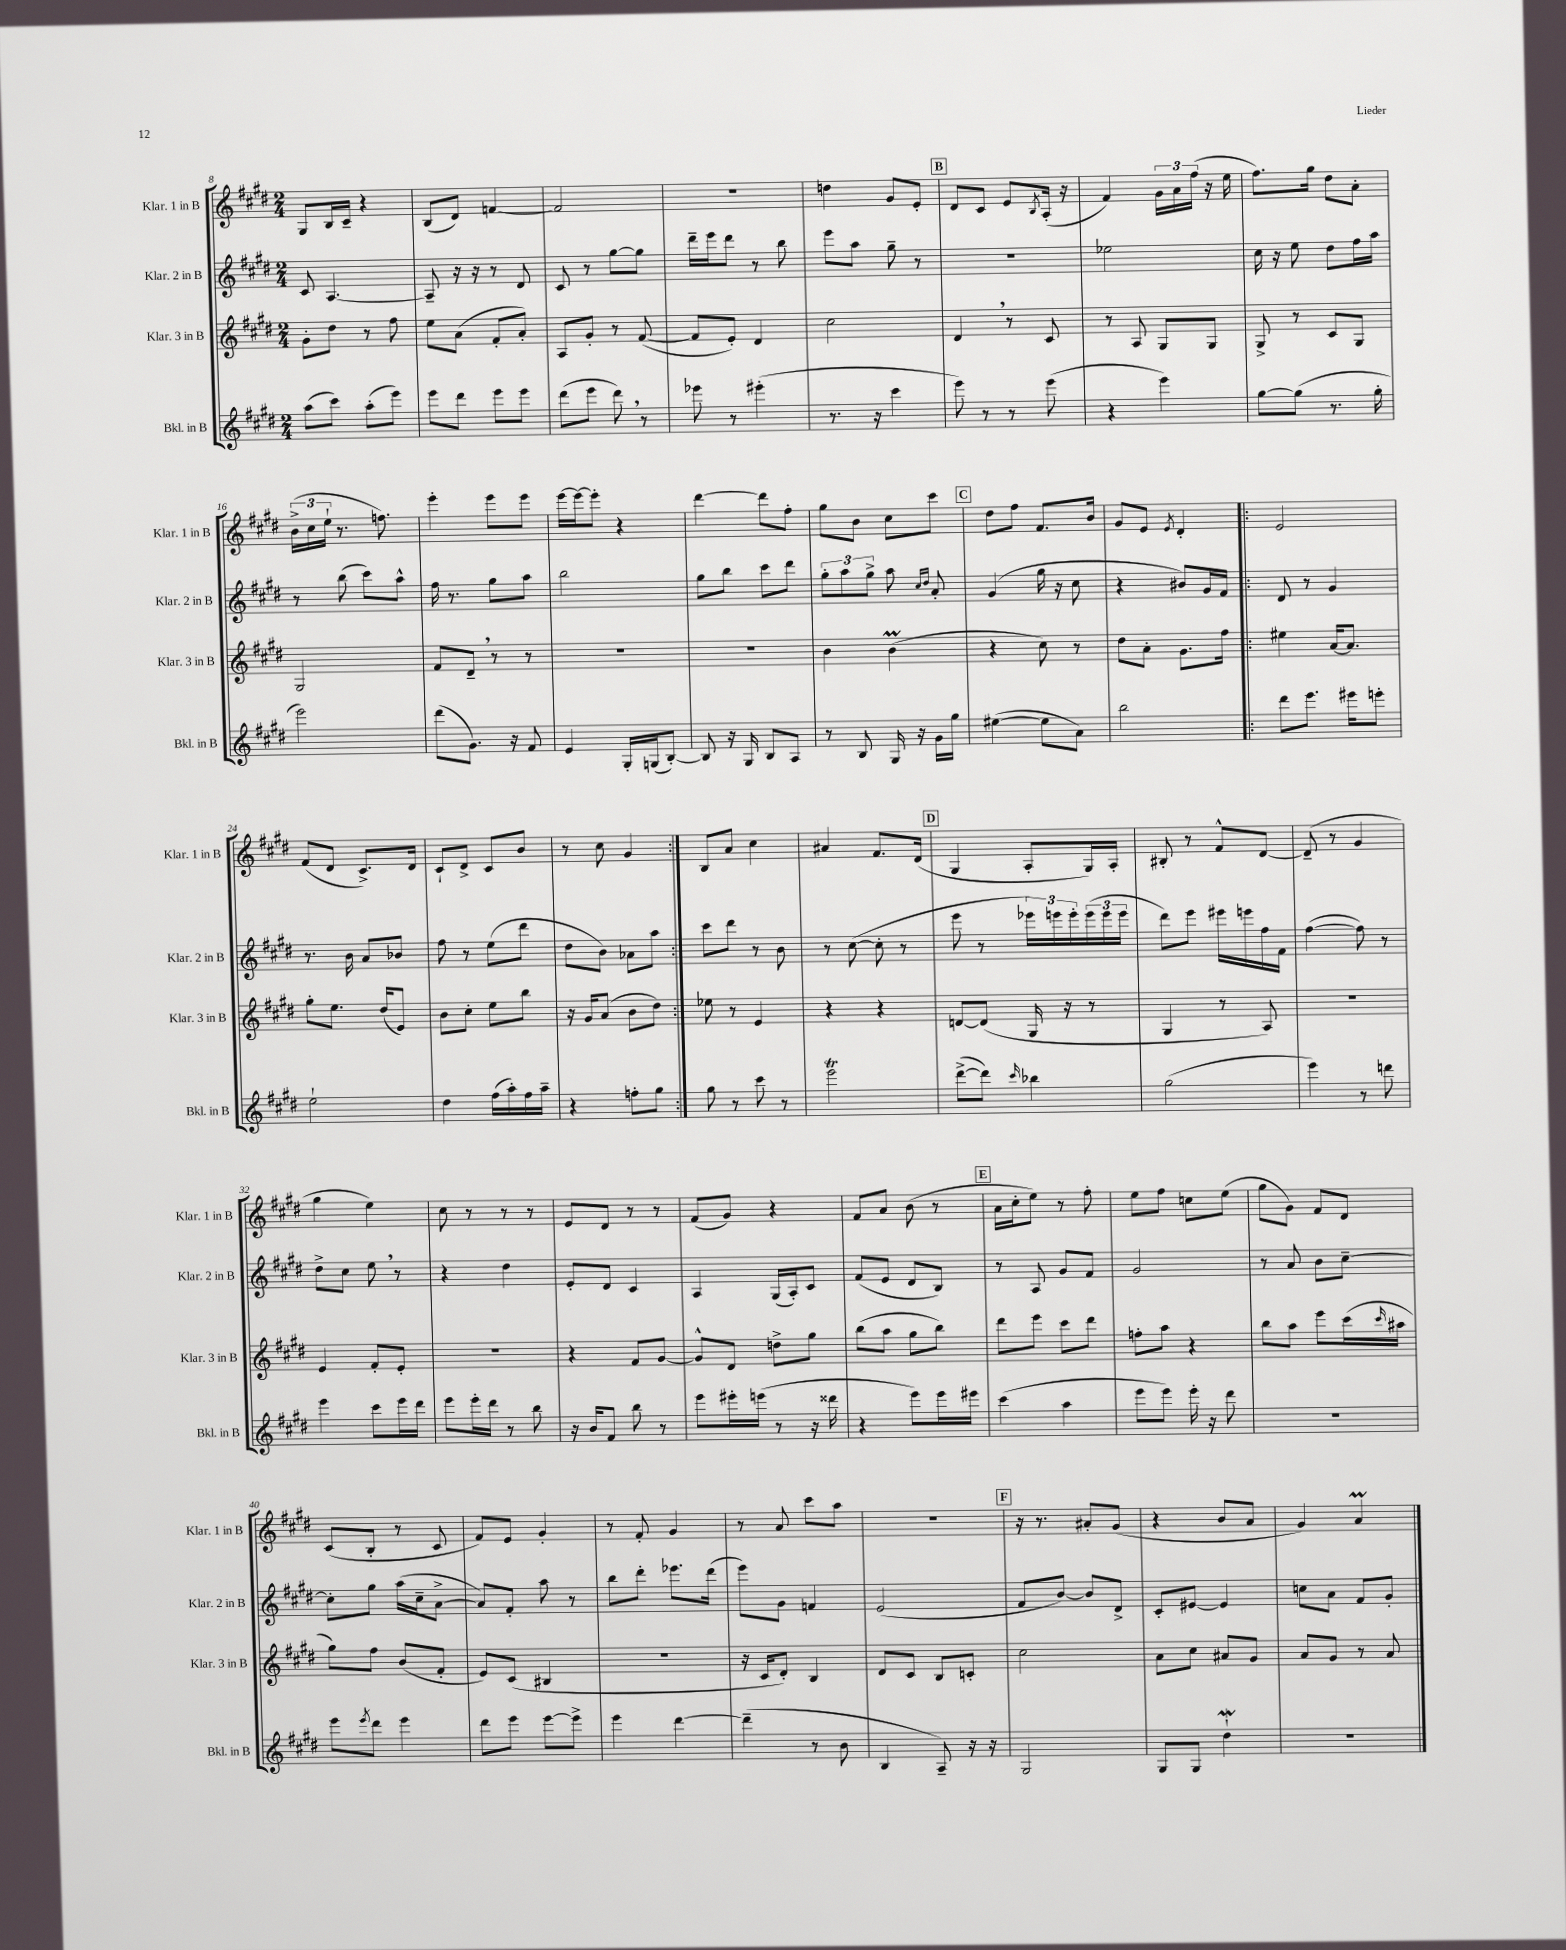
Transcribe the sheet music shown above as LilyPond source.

<<
\new StaffGroup <<
\new Staff = "s0" \with { instrumentName = "Klar. 1 in B" shortInstrumentName = "Klar. 1 in B" } {
    \clef treble \key e \major \numericTimeSignature \time 2/4
    gis8 b16 cis'16-- r4 |
    b8( dis'8) f'4~ |
    f'2 |
    r2 |
    d''4 gis'8 e'8-. |
    \mark \markup { \box "B" } dis'8 cis'8 e'8 \acciaccatura { b8 } a16-.( r16 |
    fis'4) \tuplet 3/2 { gis'16 a'16 fis''16( } r16 e''16 |
    fis''8.) gis''16 dis''8 a'8-. |
    \tuplet 3/2 { b'16->( cis''16 e''16-! } r8. f''8.) |
    e'''4-. e'''8 e'''8 |
    e'''16~ e'''16~ e'''8-. r4 |
    dis'''4~ dis'''8 fis''8-. |
    gis''8 b'8 cis''8 cis'''8 |
    \mark \markup { \box "C" } dis''8 fis''8 fis'8. b'16 |
    gis'8 e'8 \acciaccatura { e'8 } dis'4-. |
    \repeat volta 2 { e'2 |
    fis'8( dis'8 cis'8.->) dis'16 |
    cis'8-! dis'8-> cis'8 b'8 |
    r8 cis''8 gis'4 | }
    b8 a'8 cis''4 |
    ais'4 fis'8. dis'16( |
    \mark \markup { \box "D" } gis4 a8-. gis16) a16-. |
    bis8-. r8 fis'8-^ dis'8~ |
    dis'8--( r8 gis'4 |
    gis''4 e''4) |
    cis''8 r8 r8 r8 |
    e'8 dis'8 r8 r8 |
    fis'8( gis'8) r4 |
    fis'8 a'8 b'8( r8 |
    \mark \markup { \box "E" } a'16 cis''16-. e''8) r8 fis''8-. |
    e''8 fis''8 c''8 e''8( |
    gis''8 gis'8) fis'8 dis'8 |
    cis'8( b8-. r8 cis'8 |
    fis'8) e'8 gis'4-. |
    r8 fis'8-. gis'4 |
    r8 a'8 cis'''8 a''8 |
    R2 |
    \mark \markup { \box "F" } r16 r8. ais'8-. gis'8( |
    r4 b'8 a'8 |
    gis'4) a'4\prall \bar "|." |
}
\new Staff = "s1" \with { instrumentName = "Klar. 2 in B" shortInstrumentName = "Klar. 2 in B" } {
    \clef treble \key e \major \numericTimeSignature \time 2/4
    cis'8 a4.~ |
    a8-- r16 r16 r8 dis'8 |
    cis'8 r8 gis''8~ gis''8 |
    dis'''16-- e'''16 dis'''8 r8 b''8 |
    e'''8 a''8 gis''8-- r8 |
    \mark \markup { \box "B" } R2 |
    ees''2 |
    cis''16 r16 e''8 dis''8 fis''16 a''16 |
    r8 b''8( cis'''8) a''8-^ |
    fis''16 r8. gis''8 a''8 |
    b''2 |
    gis''8 b''8 cis'''8 dis'''8 |
    \tuplet 3/2 { gis''8-. a''8 gis''8-> } a''8 \grace { cis''16 dis''16 } a'8-. |
    \mark \markup { \box "C" } gis'4( gis''16 r16 cis''8 |
    r4 bis'8) gis'16 fis'16 |
    \repeat volta 2 { dis'8 r8 gis'4 |
    r8. b'16 a'8 bes'8 |
    fis''8 r8 e''8( dis'''8 |
    dis''8 b'8) aes'8 a''8 | }
    cis'''8 dis'''8 r8 b'8 |
    r8 cis''8~( cis''8-. r8 |
    \mark \markup { \box "D" } e'''8 r8 \tuplet 3/2 { ees'''16) e'''16 e'''16-. } \tuplet 3/2 { e'''16( e'''16 e'''16 } |
    dis'''8) e'''8 eis'''16 e'''16 fis''16 fis'16 |
    fis''4~( fis''8) r8 |
    dis''8-> cis''8 e''8 \breathe r8 |
    r4 dis''4 |
    e'8-. dis'8 cis'4 |
    a4 gis16( a16-.) cis'8 |
    fis'8( e'8 dis'8 b8) |
    \mark \markup { \box "E" } r8 a8 gis'8 fis'8 |
    gis'2 |
    r8 a'8 b'8 cis''8~-- |
    cis''8-. gis''8 a''16( cis''16-- a'8~-> |
    a'8) fis'8-. a''8 r8 |
    b''8 dis'''8-. ees'''8. dis'''16( |
    e'''8) gis'8 f'4 |
    e'2( |
    \mark \markup { \box "F" } fis'8 b'8~) b'8 dis'8-> |
    cis'8-. eis'8~ eis'4 |
    c''8 a'8 fis'8 gis'8-. \bar "|." |
}
\new Staff = "s2" \with { instrumentName = "Klar. 3 in B" shortInstrumentName = "Klar. 3 in B" } {
    \clef treble \key e \major \numericTimeSignature \time 2/4
    gis'8-. dis''8 r8 fis''8 |
    e''8 a'8( fis'8-. a'8-.) |
    a8 gis'8-. r8 fis'8~( |
    fis'8 e'8-.) dis'4 |
    cis''2 |
    \mark \markup { \box "B" } dis'4 \breathe r8 cis'8 |
    r8 a8 gis8 gis8 |
    gis8-> r8 cis'8 gis8 |
    gis2 |
    fis'8 dis'8-- \breathe r8 r8 |
    R2 |
    R2 |
    b'4 b'4\prall( |
    \mark \markup { \box "C" } r4 cis''8) r8 |
    dis''8 a'8-. gis'8. fis''16 |
    \repeat volta 2 { eis''4 a'16~ a'8. |
    gis''8-. e''8. dis''16( e'8) |
    b'8 cis''8-. e''8 b''8 |
    r16 gis'16 a'8( b'8 dis''8) | }
    ees''8 r8 e'4 |
    r4 r4 |
    \mark \markup { \box "D" } d'8~ d'8( gis16 r16 r8 |
    gis4 r8 a8) |
    R2 |
    e'4 fis'8-. e'8-. |
    r2 |
    r4 fis'8 gis'8~ |
    gis'8-^ dis'8 d''8-> gis''8 |
    b''8( a''8 gis''8 b''8) |
    \mark \markup { \box "E" } dis'''8 e'''8 cis'''8 dis'''8 |
    f''8-. a''8 r4 |
    b''8 a''8 e'''8 cis'''16( \grace { cis'''16 } ais''16 |
    gis''8) fis''8 b'8( fis'8-. |
    e'8) cis'8( bis4 |
    R2 |
    r16 cis'16 dis'8-.) b4 |
    dis'8 cis'8 b8 c'8-. |
    \mark \markup { \box "F" } cis''2 |
    a'8 cis''8 ais'8 gis'8 |
    a'8 gis'8 r8 a'8 \bar "|." |
}
\new Staff = "s3" \with { instrumentName = "Bkl. in B" shortInstrumentName = "Bkl. in B" } {
    \clef treble \key e \major \numericTimeSignature \time 2/4
    a''8( cis'''8) a''8-.( e'''8) |
    e'''8 dis'''8 e'''8 e'''8 |
    dis'''8( e'''8 dis'''8) \breathe r8 |
    ees'''8 r8 eis'''4-.( |
    r8. r16 cis'''4 |
    \mark \markup { \box "B" } e'''8) r8 r8 e'''8( |
    r4 e'''4) |
    gis''8~ gis''8( r8. gis''16-. |
    e'''2) |
    dis'''8( gis'8.) r16 fis'8 |
    e'4 gis16-. g16( b8~-.) |
    b8 r16 gis16 b8 a8 |
    r8 b8 gis16 r16 gis'16 gis''16 |
    \mark \markup { \box "C" } eis''4~( eis''8 a'8) |
    b''2 |
    \repeat volta 2 { dis'''8 e'''8. eis'''16 e'''8-. |
    e''2-! |
    dis''4 fis''16( a''16-.) fis''16 a''16-- |
    r4 f''8-. gis''8 | }
    gis''8 r8 cis'''8 r8 |
    e'''2\trill |
    \mark \markup { \box "D" } dis'''8~->( dis'''8) \grace { cis'''16 } bes''4 |
    gis''2( |
    e'''4) r8 d'''8 |
    e'''4 cis'''8 e'''16 dis'''16 |
    e'''8 e'''16-. dis'''16 r8 b''8 |
    r16 b'16 fis'8 b''8 r8 |
    e'''8 eis'''16-. e'''16( r8 r16 disis'''16 |
    r4 e'''8) e'''16 eis'''16 |
    \mark \markup { \box "E" } cis'''4( a''4 |
    e'''8 e'''8) e'''16-. r16 dis'''8 |
    R2 |
    e'''8 \acciaccatura { e'''8 } dis'''8 e'''4 |
    dis'''8 e'''8 e'''8~ e'''8-> |
    e'''4 dis'''4~ |
    dis'''4--( r8 b'8 |
    b4 a8--) r16 r16 |
    \mark \markup { \box "F" } gis2 |
    gis8 gis8 dis''4-!\mordent |
    R2 \bar "|." |
}
>>
>>
\layout { \context { \Score currentBarNumber = #8 } }
